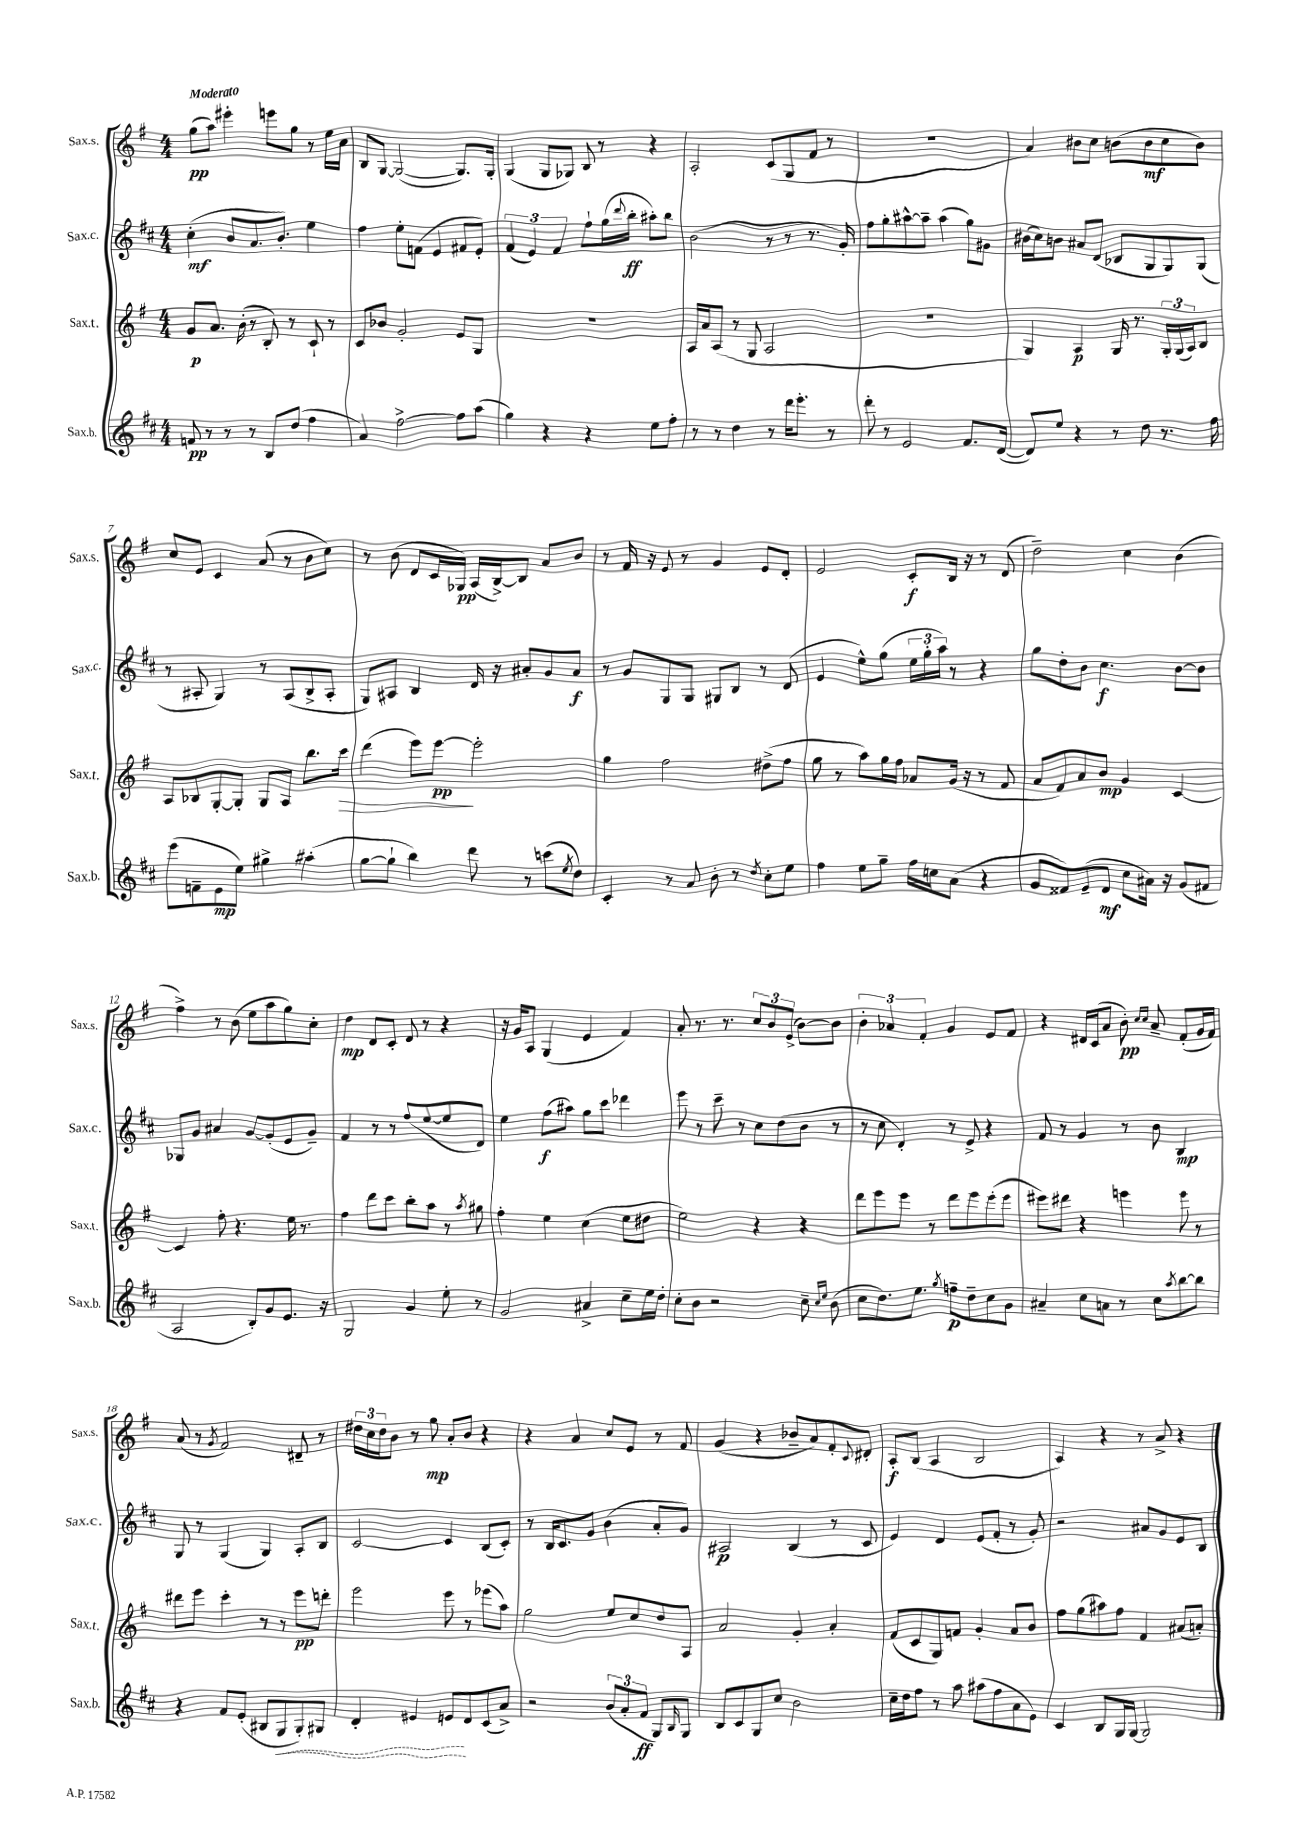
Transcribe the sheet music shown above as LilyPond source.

<<
\new StaffGroup <<
\new Staff = "s0" \with { instrumentName = "Sax.s." shortInstrumentName = "Sax.s." } {
    \clef treble \key g \major \numericTimeSignature \time 4/4 \tempo "Moderato"
    g''8\pp( a''8) eis'''4-. e'''8 g''8 r8 e''16 a'16 |
    b8 g8~ g2~( g8.) g16-. |
    g4( g8 ges8) b8 r8 r4 |
    a2-. c'8( g8 fis'8 r8 |
    R1 |
    a'4) bis'8 c''8 b'8( b'8\mf c''8 b'8) |
    c''8 e'8 c'4 a'8( r8 b'8 c''8) |
    r8 b'8( d'8 c'16 ges16\pp) a16( b16~->) b8 a'8 b'8 |
    r8 fis'16 r16 e'8 r8 g'4 e'8 d'8-. |
    e'2 c'8-.\f b16 r16 r8 d'8( |
    d''2--) c''4 b'4( |
    fis''4->) r8 b'8( e''8 a''8 g''8) c''8-. |
    d''4\mp d'8 c'8-. d'8 r8 r4 |
    r16 g'16 a8 g4( e'4 fis'4) |
    a'8-. r8. r8. \tuplet 3/2 { c''8 b'8 e'8->( } b'8~) b'8 |
    \tuplet 3/2 { b'4-. aes'4 fis'4-. } g'4 e'8 fis'8 |
    r4 dis'16 c'16( a'8 b'8-.\pp) \grace { c''16 c''16 } a'8-- fis'8-.( g'16 fis'16) |
    a'8( r8 \acciaccatura { g'8 } fis'2) dis'8-- r8 |
    \tuplet 3/2 { dis''16 c''16 dis''16 } b'8 r8 g''8\mp a'8-. b'8 r4 |
    r4 a'4 c''8 e'8 r8 fis'8 |
    g'4( r4 bes'8-- a'8) fis'8-. \appoggiatura { c'8 } dis'8-. |
    a8-.\f b8( a4 b2 |
    a4) r4 r8 a'8-> r4 \bar "|." |
}
\new Staff = "s1" \with { instrumentName = "Sax.c." shortInstrumentName = "Sax.c." } {
    \clef treble \key d \major \numericTimeSignature \time 4/4
    cis''4-.\mf( b'8 a'8. b'8.-.) e''4 |
    fis''4 e''8-. f'8( e'4 fis'8 e'8-.) |
    \tuplet 3/2 { fis'4( e'4) fis'4 } fis''8-! g''16( \appoggiatura { d'''8 } b''16-.\ff ais''8-.) b''8 |
    b'2( r8 r8 r8. g'16-.) |
    fis''8 g''8-. ais''8~-^ ais''8-- ais''4( g''8) gis'8 |
    bis'16( cis''16) b'8 ais'8 d'8( bes8 g8 g8) g8( |
    r8 ais8-. g4) r8 ais8( b8-> ais8-. |
    g8) ais8 b4 d'16 r16 ais'8-. g'8 ais'8\f |
    r8 g'8 g8 g8 gis8 b8 r8 d'8( |
    e'4 e''8-^) g''8( \tuplet 3/2 { e''16 g''16-. a''16) } r8 r4 |
    g''8 d''8-. b'8 cis''4.\f b'8~ b'8 |
    ges8 g'8 ais'4 g'8~ g'8-.( e'8 g'8--) |
    fis'4 r8 r8 fis''8( e''8~ e''8 d'8) |
    e''4 fis''8\f( ais''8) g''8 cis'''8 des'''4 |
    e'''8 r8 cis'''8-- r8 cis''8 d''8( b'8 r8 |
    r8 cis''8 d'4-.) r8 e'8-> r4 |
    fis'8 r8 g'4 r8 b'8 b4\mp |
    g8 r8 g4( g4) a8-. b8 |
    cis'2~ cis'4 b8( cis'8-.) |
    r8 b16 cis'8. g'8 b'4( a'8-. g'8) |
    ais2\p b4( r8 cis'8 |
    e'4) d'4 e'8( fis'8-. r8 g'8-.) |
    r2 ais'8 g'8 e'8 b8 \bar "|." |
}
\new Staff = "s2" \with { instrumentName = "Sax.t." shortInstrumentName = "Sax.t." } {
    \clef treble \key g \major \numericTimeSignature \time 4/4
    g'8\p a'8. b'16-.( r8 b8-.) r8 c'8-! r8 |
    c'8 bes'8 g'2-. e'8 g8 |
    r1 |
    a16 a'16 a8( r8 g8 a2 |
    R1 |
    g4) a4\p g16 r8. \tuplet 3/2 { g16-. g16( a16) } b8 |
    a8 bes8 g8~-. g8-. g8 a8 b''8. c'''16\> |
    d'''4( e'''8) e'''8~\pp\! e'''2-. |
    g''4 fis''2 dis''8->( fis''8 |
    g''8 r8 a''8) g''16 fis''16 aes'8 g'16( r16 r8 fis'8 |
    a'8 fis'8) a'8 b'8\mp g'4 c'4~ |
    c'4 fis''8-. r4. e''16 r8. |
    fis''4 d'''8 c'''8 b''8-. a''8 r8 \acciaccatura { a''8 } gis''8 |
    fis''4-. e''4 c''4( e''8 dis''8 |
    e''2) r4 r4 |
    d'''8 e'''8 e'''8 r8 d'''8 e'''8 e'''8-.( e'''8 |
    eis'''8) dis'''8 r4 e'''4 e'''8 r8 |
    dis'''8 e'''8 c'''4-. r8 r8 e'''8\pp d'''8-. |
    e'''2 e'''8 r8 ees'''8( a''8) |
    g''2 e''8 c''8 d''8 a8 |
    a'2 g'4-. a'4-. |
    fis'8( c'8 g8) f'8 g'4-. a'8 b'8 |
    fis''8 g''8( ais''8) fis''8 fis'4 ais'8( a'8-.) \bar "|." |
}
\new Staff = "s3" \with { instrumentName = "Sax.b." shortInstrumentName = "Sax.b." } {
    \clef treble \key d \major \numericTimeSignature \time 4/4
    f'8\pp r8 r8 r8 b8 d''8( fis''4 |
    a'4) fis''2~-> fis''8 a''8( |
    g''4) r4 r4 e''8 fis''8-. |
    r8 r8 d''4 r8 d'''16 e'''8.-. r8 |
    d'''8-. r8 e'2 fis'8. d'16~( |
    d'8) e''8 r4 r8 d''8 r8. fis''16 |
    e'''8( f'8-- e'8\mp e''8) gis''4-> ais''4-.( |
    g''8~ g''8-! b''4) d'''8 r8 c'''8( \acciaccatura { e''8 } d''8) |
    cis'4-. r8 a'8 b'8-. r8 \acciaccatura { d''8 } cis''8-. e''8 |
    fis''4 e''8 g''8-- fis''16 c''16 a'8( r4 |
    g'8 fisis'8) e'8--( d'8\mf cis''8 ais'16) r16 g'8( fis'8 |
    a2 b8-.) g'8 e'8. r16 |
    g2 g'4 e''8-. r8 |
    g'2 ais'4-> cis''8-- e''16 d''16-. |
    cis''8-. b'8 r2 cis''8-- \grace { cis''16 e''16 } b'8( |
    cis''8 d''8.) e''8. \acciaccatura { g''8 } f''8--\p d''8-- cis''8 g'8 |
    ais'4-- cis''8 a'8 r8 cis''8 \acciaccatura { a''8 } b''8~ b''8 |
    r4 fis'8 e'8-.( bis8 \once \override Hairpin.style = #'dashed-line g8\< g8-.) gis8 |
    d'4-. eis'4 e'8\! d'8 cis'8( a'8->) |
    r2 \tuplet 3/2 { b'8( a'8-. fis'8\ff } g8) \grace { b16 } g8 |
    b8 cis'8 g8 cis''8 b'2 |
    cis''16-- d''16 fis''8 r8 a''8 ais''8( fis''8 a'8 e'8) |
    cis'4 b8 g16 g16~ g2 \bar "|." |
}
>>
>>
